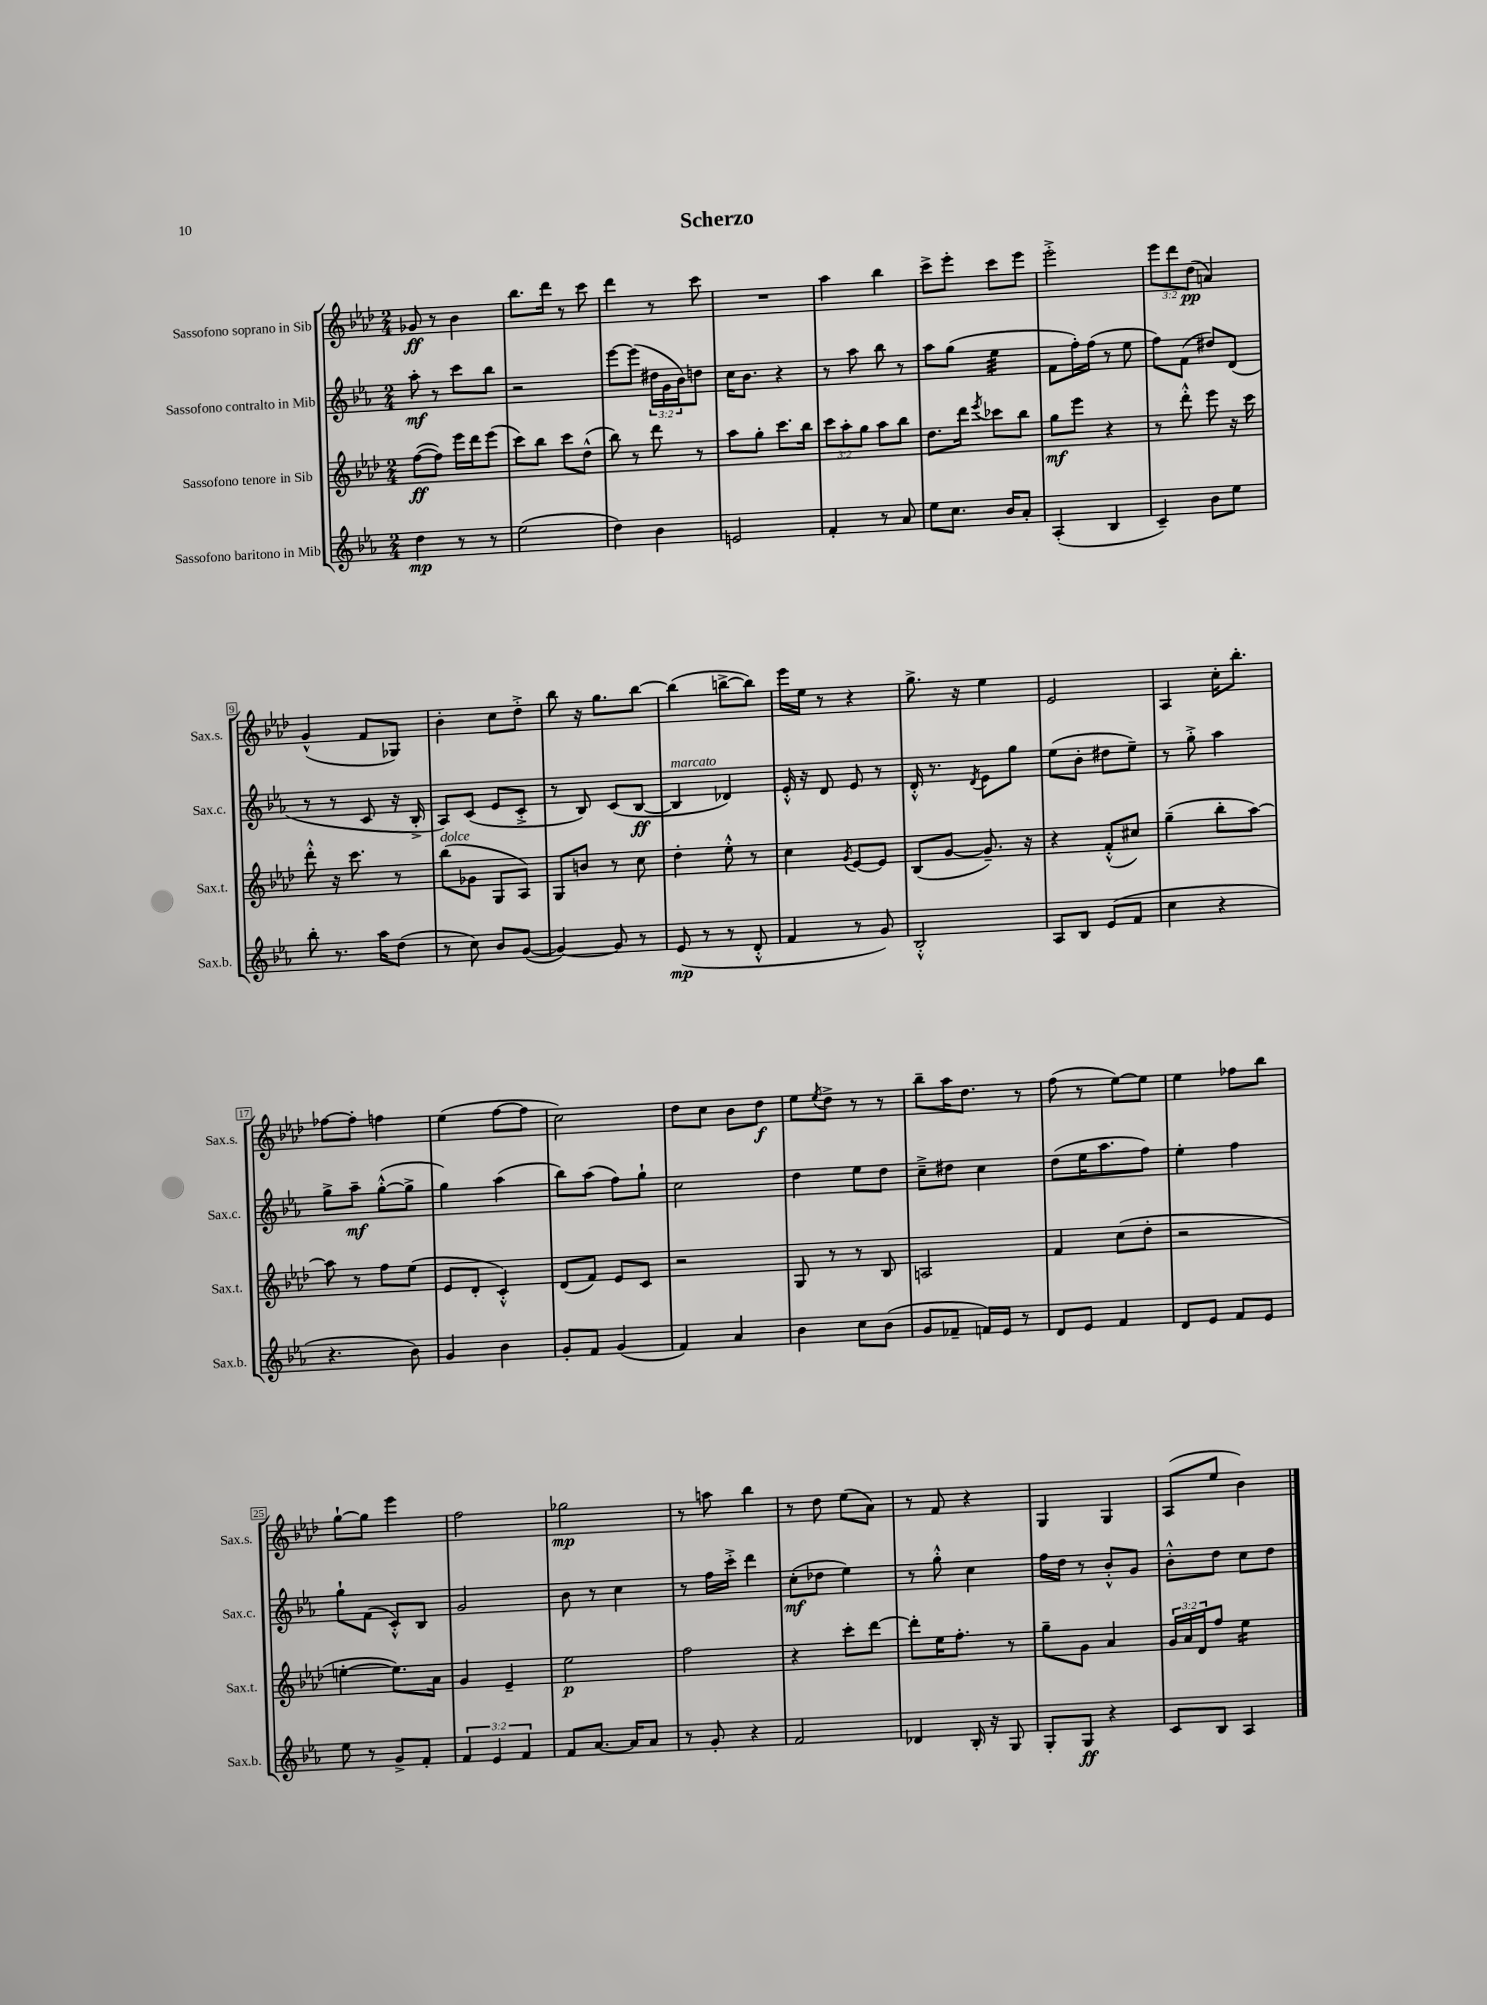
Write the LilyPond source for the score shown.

\header { title = "Scherzo" }
<<
\new StaffGroup <<
\new Staff = "s0" \with { instrumentName = "Sassofono soprano in Sib" shortInstrumentName = "Sax.s." } {
    \clef treble \key aes \major \numericTimeSignature \time 2/4 \override Staff.TupletNumber.text = #tuplet-number::calc-fraction-text
    ges'8\ff r8 bes'4 |
    bes''8. des'''16 r8 c'''8 |
    des'''4 r8 c'''8 |
    R2 |
    aes''4 bes''4 |
    c'''8-> ees'''8-. c'''8 ees'''8 |
    ees'''2-.-> |
    \tuplet 3/2 { ees'''8 des'''8 des''8\pp( } a'4) |
    g'4-^( f'8 ges8) |
    bes'4-. c''8 des''8-.-> |
    bes''8 r16 g''8. bes''8~ |
    bes''4( b''8~-> b''8) |
    ees'''16 ees''16 r8 r4 |
    g''8.-> r16 ees''4 |
    ees'2 |
    aes4 c''16-. bes''8.-. |
    fes''8~ fes''8-. f''4 |
    ees''4( f''8~ f''8 |
    c''2) |
    des''8 c''8 bes'8 des''8\f |
    ees''8 \acciaccatura { ees''8 } des''8-> r8 r8 |
    bes''8-- aes''16 des''8. r8 |
    f''8( r8 ees''8~) ees''8 |
    ees''4 fes''8 bes''8 |
    g''8~-! g''8 ees'''4 |
    f''2 |
    ges''2\mp |
    r8 a''8 bes''4 |
    r8 des''8 ees''8( aes'8) |
    r8 f'8 r4 |
    g4 g4 |
    aes8( ees''8 bes'4) \bar "|." |
}
\new Staff = "s1" \with { instrumentName = "Sassofono contralto in Mib" shortInstrumentName = "Sax.c." } {
    \clef treble \key ees \major \numericTimeSignature \time 2/4 \override Staff.TupletNumber.text = #tuplet-number::calc-fraction-text
    aes''8-.\mf r8 c'''8 bes''8 |
    r2 |
    ees'''8~ ees'''8( \tuplet 3/2 { dis''16 g'16 bes'16) } d''8 |
    c''16 bes'8. r4 |
    r8 aes''8 bes''8 r8 |
    aes''8 g''8( ees''4:32 |
    f'8 f''16-.) f''16( r8 ees''8 |
    f''8) f'8( dis''8) d'8( |
    r8 r8 c'8 r16 bes16-.-> |
    aes8) c'8( ees'8 c'8-.-> |
    r8 bes8) c'8( bes8~\ff |
    bes4^\markup { \italic "marcato" } des'4) |
    ees'16-.-^ r16 d'8 ees'8 r8 |
    d'16-.-^ r8. \acciaccatura { d'8 } ees'8 g''8 |
    ees''8( bes'8-. dis''8 ees''8--) |
    r8 g''8-.-> aes''4 |
    g''8-> aes''8--\mf g''8~-.-^( g''8-> |
    g''4) aes''4( |
    bes''8) aes''8( f''8) g''8-! |
    c''2 |
    d''4 ees''8 d''8 |
    c''8---> dis''8 c''4 |
    d''8( ees''16 aes''8. f''8) |
    ees''4-. f''4 |
    g''8-! f'8( c'8-.-^) bes8 |
    g'2 |
    bes'8 r8 c''4 |
    r8 f''16 c'''16-.-> d'''4 |
    c''8-.\mf( des''8 ees''4) |
    r8 g''8-.-^ c''4 |
    f''16 d''16 r8 bes'8-.-^ g'8 |
    bes'8-.-^ d''8 c''8 d''8 \bar "|." |
}
\new Staff = "s2" \with { instrumentName = "Sassofono tenore in Sib" shortInstrumentName = "Sax.t." } {
    \clef treble \key aes \major \numericTimeSignature \time 2/4 \override Staff.TupletNumber.text = #tuplet-number::calc-fraction-text
    f''8~\ff( f''8) ees'''16 des'''16 ees'''8( |
    c'''8) bes''8 c'''8 des''8-^( |
    bes''8) r8 des'''8 r8 |
    aes''8 g''8-. c'''8. bes''16 |
    \tuplet 3/2 { c'''8 aes''8-. g''8 } aes''8 bes''8 |
    des''8. des'''16 \acciaccatura { ees'''8 } ces'''8 bes''8 |
    g''8\mf ees'''8 r4 |
    r8 des'''8-.-^ ees'''8 r16 c'''16 |
    des'''8-.-^ r16 c'''8. r8 |
    bes''8^\markup { \italic "dolce" }( ges'8 g8 aes8) |
    g8 b'8 r8 c''8 |
    des''4-. ees''8-.-^ r8 |
    c''4 \acciaccatura { g'8 } ees'8~ ees'8 |
    bes8( g'8~ g'8.--) r16 |
    r4 f'8-.-^( cis''8) |
    g''4--( bes''8-. aes''8~) |
    aes''8 r8 f''8 ees''8( |
    ees'8 des'8-. c'4-.-^) |
    des'8( f'8) ees'8 c'8 |
    r2 |
    g8 r8 r8 bes8 |
    a2 |
    f'4 c''8( des''8-. |
    r2 |
    e''4~-. e''8.) aes'16 |
    g'4 ees'4-- |
    ees''2\p |
    f''2 |
    r4 c'''8-. des'''8~ |
    des'''8-. ees''16 f''8.-. r8 |
    g''8-- g'8 aes'4 |
    \tuplet 3/2 { g'16 aes'16 des'16 } f''8 ees''4:16 \bar "|." |
}
\new Staff = "s3" \with { instrumentName = "Sassofono baritono in Mib" shortInstrumentName = "Sax.b." } {
    \clef treble \key ees \major \numericTimeSignature \time 2/4 \override Staff.TupletNumber.text = #tuplet-number::calc-fraction-text
    d''4\mp r8 r8 |
    ees''2( |
    d''4) bes'4 |
    e'2 |
    f'4-. r8 aes'8 |
    ees''8 c''8. bes'16 aes'8-. |
    aes4-.( bes4 |
    c'4--) bes'8 ees''8 |
    bes''8-. r8. aes''16 d''8( |
    r8 c''8) bes'8 g'8~( |
    g'4~) g'8 r8 |
    ees'8\mp( r8 r8 d'8-.-^ |
    f'4 r8 g'8) |
    bes2-.-^ |
    aes8 bes8 ees'8( f'8 |
    c''4 r4 |
    r4. bes'8) |
    g'4 bes'4 |
    g'8-. f'8 g'4( |
    f'4) aes'4 |
    bes'4 c''8 bes'8( |
    g'8 fes'8-- f'16) ees'16 r8 |
    d'8 ees'8 f'4 |
    d'8 ees'8 f'8 ees'8 |
    ees''8 r8 g'8-> f'8-. |
    \tuplet 3/2 { f'4 ees'4 f'4 } |
    f'8 aes'8.~ aes'16 aes'8 |
    r8 g'8-. r4 |
    f'2 |
    des'4 bes16-. r16 g8 |
    g8-. g8\ff r4 |
    c'8 bes8 aes4 \bar "|." |
}
>>
>>
\layout { \context { \Score \override BarNumber.stencil = #(make-stencil-boxer 0.1 0.3 ly:text-interface::print) } }
